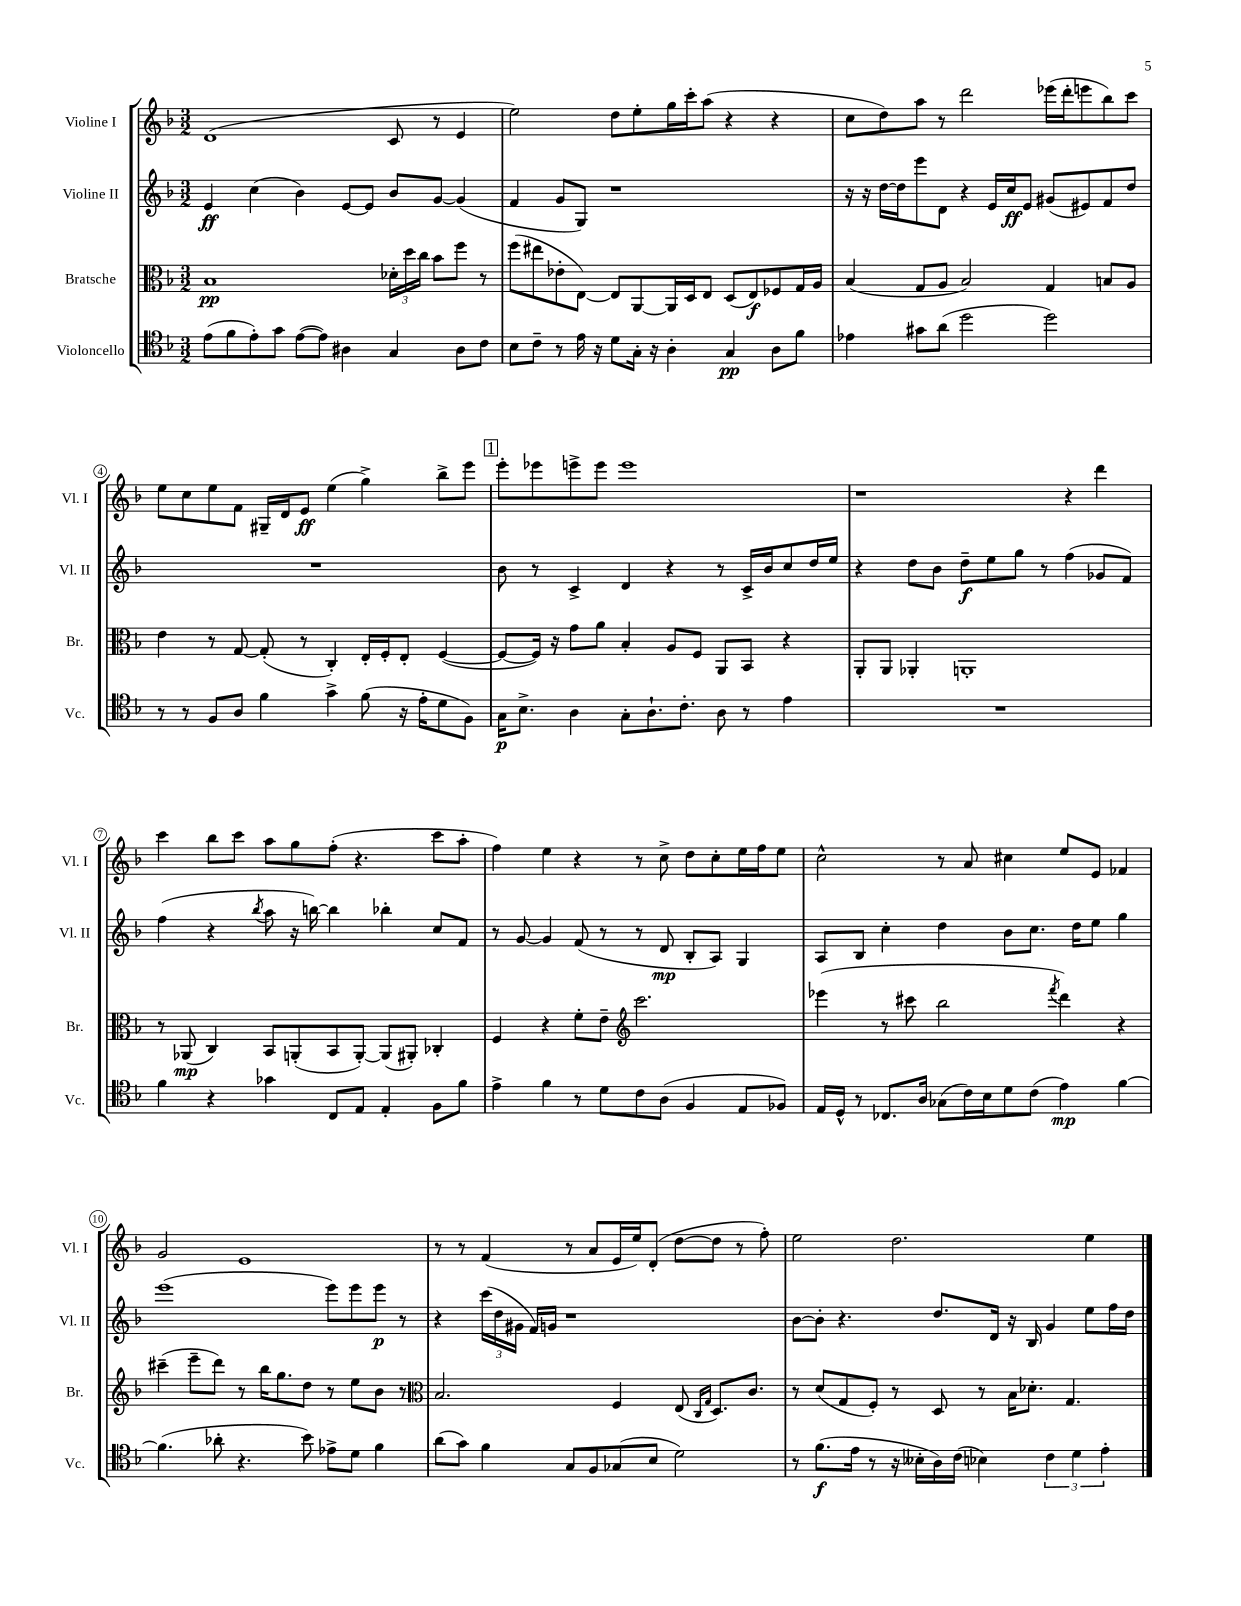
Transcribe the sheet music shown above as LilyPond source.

<<
\new StaffGroup <<
\new Staff = "s0" \with { instrumentName = "Violine I" shortInstrumentName = "Vl. I" } {
    \clef treble \key f \major \numericTimeSignature \time 3/2
    \autoBeamOff d'1( c'8 r8 e'4 |
    e''2) d''8[ e''8-. g''16 c'''16-. a''8]( r4 r4 |
    c''8[ d''8) a''8] r8 d'''2 ees'''16[( d'''16-. e'''8 bes''8) c'''8] |
    e''8[ c''8 e''8 f'8] gis16[-- d'16 e'8]\ff e''4( g''4->) bes''8[-> e'''8] |
    \mark \markup { \box "1" } e'''8[-. ees'''8 e'''8-> e'''8] e'''1 |
    r1 r4 d'''4 |
    c'''4 bes''8[ c'''8] a''8[ g''8 f''8]-.( r4. c'''8[ a''8]-. |
    f''4) e''4 r4 r8 c''8-> d''8[ c''8-. e''16 f''16 e''8] |
    c''2-^ r8 a'8 cis''4 e''8[ e'8] fes'4 |
    g'2 e'1 |
    r8 r8 f'4( r8 a'8[ e'16 e''16) d'8]-.( d''8[~ d''8] r8 f''8-.) |
    e''2 d''2. e''4 \bar "|." |
}
\new Staff = "s1" \with { instrumentName = "Violine II" shortInstrumentName = "Vl. II" } {
    \clef treble \key f \major \numericTimeSignature \time 3/2
    \autoBeamOff e'4\ff c''4( bes'4) e'8[~ e'8] bes'8[ g'8]~ g'4( |
    f'4 g'8[ g8]) r1 |
    r16 r16 d''16[~ d''16 e'''8 d'8] r4 e'16[ c''16\ff e'8] gis'8[( eis'8) f'8 d''8] |
    R1. |
    \mark \markup { \box "1" } bes'8 r8 c'4-> d'4 r4 r8 c'16[-> bes'16 c''8 d''16 e''16] |
    r4 d''8[ bes'8] d''8[--\f e''8 g''8] r8 f''4( ges'8[ f'8]) |
    f''4( r4 \acciaccatura { bes''8 } a''8 r16 b''16~) b''4 bes''4-. c''8[ f'8] |
    r8 g'8~ g'4 f'8( r8 r8 d'8\mp bes8[-. a8]) g4 |
    a8[ bes8] c''4-. d''4 bes'8[ c''8.] d''16[ e''8] g''4 |
    e'''1( e'''8[) e'''8 e'''8]\p r8 |
    r4 \tuplet 3/2 { c'''16[( d''16 gis'16] } f'16[) g'16] r1 |
    bes'8[~ bes'8]-. r4. d''8.[ d'16] r16 bes16 g'4 e''8[ f''16 d''16] \bar "|." |
}
\new Staff = "s2" \with { instrumentName = "Bratsche" shortInstrumentName = "Br." } {
    \clef alto \key f \major \numericTimeSignature \time 3/2
    \autoBeamOff bes1\pp \tuplet 3/2 { des'16[-. d''16 c''16] } bes'8[ f''8] r8 |
    f''8[( eis''8 ees'8-. e8]~) e8[ a,8~ a,16 d16 e8] d8[( e8\f) fes8 g16 a16] |
    bes4( g8[ a8] bes2) g4 b8[ a8] |
    e'4 r8 g8~ g8-.( r8 c4-.) e16[-. f16-. e8]-. f4~( |
    \mark \markup { \box "1" } f8[~ f16]) r16 g'8[ a'8] bes4-. a8[ f8] a,8[ bes,8] r4 |
    a,8[-. a,8] aes,4-. a,1-. |
    r8 aes,8\mp( c4) bes,8[ a,8-.( bes,8 a,8]~-.) a,8[( ais,8]-.) ces4-. |
    f4 r4 f'8[-. e'8]-- \clef treble c'''2. |
    ees'''4( r8 cis'''8 bes''2 \acciaccatura { f'''8 } d'''4) r4 |
    cis'''4--( e'''8[-- d'''8]) r8 bes''16[ g''8. d''8] r8 e''8[ bes'8] r8 |
    \clef alto bes2. f4 e8( \grace { c16[ g16] } d8.[) c'8.] |
    r8 d'8[( g8 f8]-.) r8 d8 r8 bes16[ des'8.]-. g4. \bar "|." |
}
\new Staff = "s3" \with { instrumentName = "Violoncello" shortInstrumentName = "Vc." } {
    \clef tenor \key f \major \numericTimeSignature \time 3/2
    \autoBeamOff e'8[( f'8 e'8-.) g'8] e'8[~( e'8]) ais4 g4 ais8[ c'8] |
    bes8[ c'8]-- r8 e'16 r16 d'8[ g16]-. r16 a4-. g4\pp a8[ f'8] |
    ees'4 gis'8[ a'8]( d''2 d''2) |
    r8 r8 f8[ a8] f'4 g'4-> f'8( r16 e'16[-. d'8 f8]) |
    \mark \markup { \box "1" } g16[\p bes8.]-> a4 g8[-. a8.-! c'8.]-. a8 r8 e'4 |
    R1. |
    f'4 r4 ges'4 c8[ e8] e4-. f8[ f'8] |
    e'4-> f'4 r8 d'8[ c'8 a8]( f4 e8[ fes8]) |
    e16[ d16]-^ r8 ces8.[ a16] ges8[( c'16) bes16 d'8 c'8]( e'4\mp) f'4~ |
    f'4.( aes'8-. r4. bes'8) ees'8[-> d'8] f'4 |
    a'8[( g'8]) f'4 g8[ f8 ges8( bes8] d'2) |
    r8 f'8.[\f( e'16] r8 r16 beses16[-. a16) c'16]( bes4) \tuplet 3/2 { c'4 d'4 e'4-. } \bar "|." |
}
>>
>>
\layout { \context { \Score \override BarNumber.stencil = #(make-stencil-circler 0.1 0.3 ly:text-interface::print) } }
